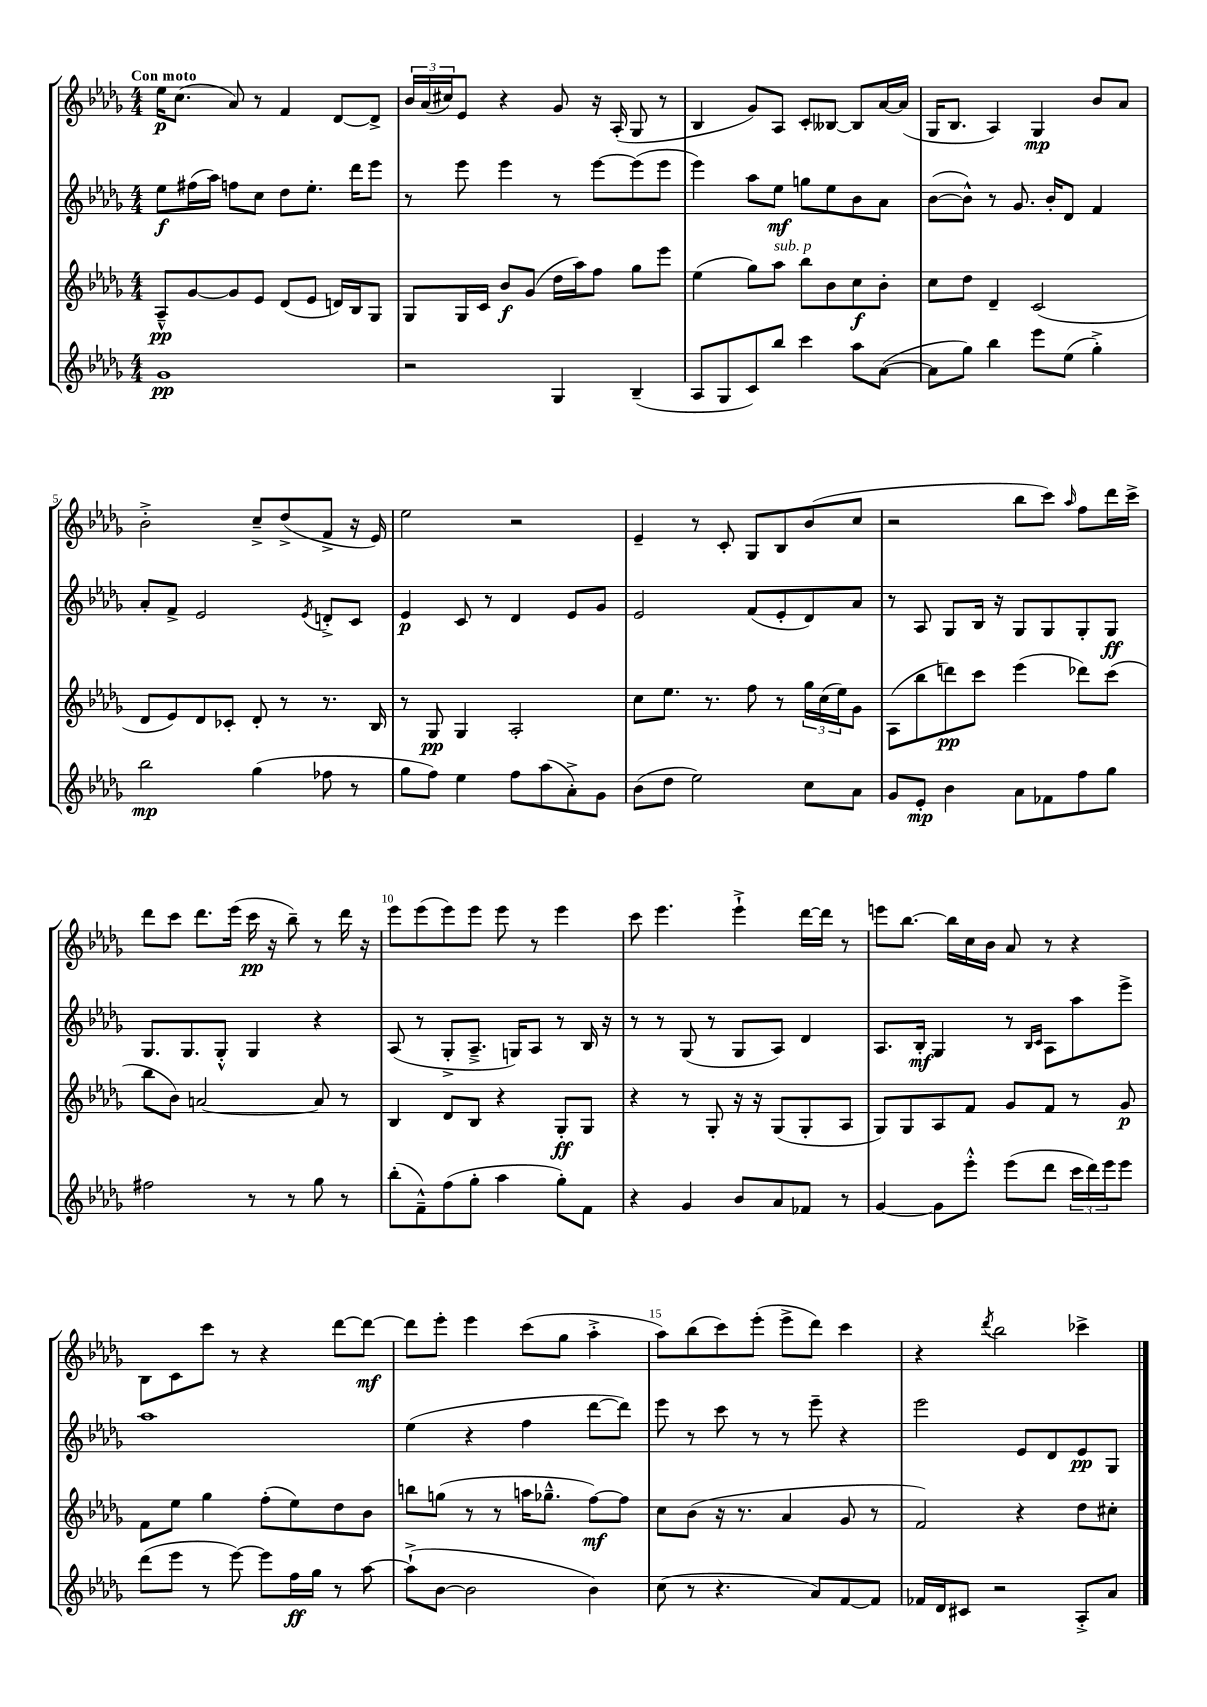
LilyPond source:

<<
\new StaffGroup <<
\new Staff = "s0" {
    \clef treble \key des \major \numericTimeSignature \time 4/4 \tempo "Con moto"
    ees''16\p c''8.( aes'8) r8 f'4 des'8~ des'8-> |
    \tuplet 3/2 { bes'16 aes'16( cis''16) } ees'8 r4 ges'8 r16 aes16-.( ges8 r8 |
    bes4 ges'8) aes8 c'8-. beses8~ beses8 aes'16~ aes'16( |
    ges16 bes8. aes4) ges4\mp bes'8 aes'8 |
    bes'2-.-> c''8---> des''8->( f'8-> r16 ees'16) |
    ees''2 r2 |
    ees'4-- r8 c'8-. ges8 bes8 bes'8( c''8 |
    r2 bes''8 c'''8) \grace { aes''16 } f''8 des'''16 c'''16-> |
    des'''8 c'''8 des'''8. ees'''16( c'''16\pp r16 bes''8--) r8 des'''16 r16 |
    ees'''8 ees'''8( ees'''8) ees'''8 ees'''8 r8 ees'''4 |
    c'''8 ees'''4. ees'''4-!-> des'''16~ des'''16 r8 |
    e'''8 bes''8.~ bes''16 c''16 bes'16 aes'8 r8 r4 |
    bes8 c'8 c'''8 r8 r4 des'''8~ des'''8~\mf |
    des'''8 ees'''8-. ees'''4 c'''8( ges''8 aes''4-.-> |
    aes''8) bes''8( c'''8) ees'''8-.( ees'''8-> des'''8) c'''4 |
    r4 \acciaccatura { des'''8 } bes''2 ces'''4-> \bar "|." |
}
\new Staff = "s1" {
    \clef treble \key des \major \numericTimeSignature \time 4/4
    ees''8\f fis''16( aes''16) f''8 c''8 des''8 ees''8.-. des'''16 ees'''8 |
    r8 ees'''8 ees'''4 r8 ees'''8~ ees'''8( ees'''8 |
    ees'''4) aes''8 ees''8\mf g''8 ees''8 bes'8 aes'8 |
    bes'8~( bes'8-^) r8 ges'8. bes'16-. des'8 f'4 |
    aes'8-. f'8-> ees'2 \acciaccatura { ees'8 } d'8-.-> c'8 |
    ees'4\p c'8 r8 des'4 ees'8 ges'8 |
    ees'2 f'8( ees'8-. des'8) aes'8 |
    r8 aes8 ges8 bes16 r16 ges8 ges8 ges8-. ges8\ff |
    ges8. ges8. ges8-.-^ ges4 r4 |
    aes8( r8 ges8-.-> aes8.---> g16) aes8 r8 bes16 r16 |
    r8 r8 ges8( r8 ges8 aes8) des'4 |
    aes8. bes16-.\mf ges4 r8 \grace { bes16 c'16 } aes8 aes''8 ees'''8-> |
    aes''1 |
    ees''4( r4 f''4 des'''8~ des'''8) |
    ees'''8 r8 c'''8 r8 r8 ees'''8-- r4 |
    ees'''2 ees'8 des'8 ees'8\pp ges8 \bar "|." |
}
\new Staff = "s2" {
    \clef treble \key des \major \numericTimeSignature \time 4/4
    aes8---^\pp ges'8~ ges'8 ees'8 des'8( ees'8 d'16) bes16 ges8 |
    ges8 ges16 c'16 bes'8\f ges'8( des''16 aes''16) f''8 ges''8 ees'''8 |
    ees''4( ges''8) aes''8^\markup { \italic "sub. p" } bes''8 bes'8 c''8\f bes'8-. |
    c''8 des''8 des'4-- c'2( |
    des'8 ees'8) des'8 ces'8-. des'8-. r8 r8. bes16 |
    r8 ges8\pp ges4 aes2-. |
    c''8 ees''8. r8. f''8 r8 \tuplet 3/2 { ges''16 c''16( ees''16) } ges'8 |
    aes8( bes''8 d'''8\pp) c'''8 ees'''4( des'''8) c'''8( |
    bes''8 bes'8) a'2~ a'8 r8 |
    bes4 des'8 bes8 r4 ges8-.\ff ges8 |
    r4 r8 ges8-. r16 r16 ges8( ges8-. aes8 |
    ges8) ges8 aes8 f'8 ges'8 f'8 r8 ges'8\p |
    f'8 ees''8 ges''4 f''8-.( ees''8) des''8 bes'8 |
    b''8 g''8( r8 r8 a''16 ges''8.---^ f''8~\mf) f''8 |
    c''8 bes'8( r16 r8. aes'4 ges'8 r8 |
    f'2) r4 des''8 cis''8-. \bar "|." |
}
\new Staff = "s3" {
    \clef treble \key des \major \numericTimeSignature \time 4/4
    ges'1\pp |
    r2 ges4 bes4--( |
    aes8 ges8 c'8) bes''8 c'''4 aes''8 aes'8~( |
    aes'8 ges''8) bes''4 ees'''8 ees''8( ges''4-.->) |
    bes''2\mp ges''4( fes''8 r8 |
    ges''8 f''8) ees''4 f''8 aes''8( aes'8-.->) ges'8 |
    bes'8( des''8 ees''2) c''8 aes'8 |
    ges'8 ees'8-.\mp bes'4 aes'8 fes'8 f''8 ges''8 |
    fis''2 r8 r8 ges''8 r8 |
    bes''8-.( f'8---^) f''8( ges''8-. aes''4 ges''8-.) f'8 |
    r4 ges'4 bes'8 aes'8 fes'8 r8 |
    ges'4~ ges'8 ees'''8-.-^ ees'''8( des'''8 \tuplet 3/2 { c'''16 des'''16) ees'''16 } ees'''8 |
    des'''8( ees'''8 r8 ees'''8~) ees'''8 f''16\ff ges''16 r8 aes''8~ |
    aes''8-!->( bes'8~ bes'2 bes'4) |
    c''8( r8 r4. aes'8) f'8~ f'8 |
    fes'16 des'16 cis'8 r2 aes8-.-> aes'8 \bar "|." |
}
>>
>>
\layout { \context { \Score \override BarNumber.break-visibility = ##(#f #t #t) barNumberVisibility = #(every-nth-bar-number-visible 5) } }
